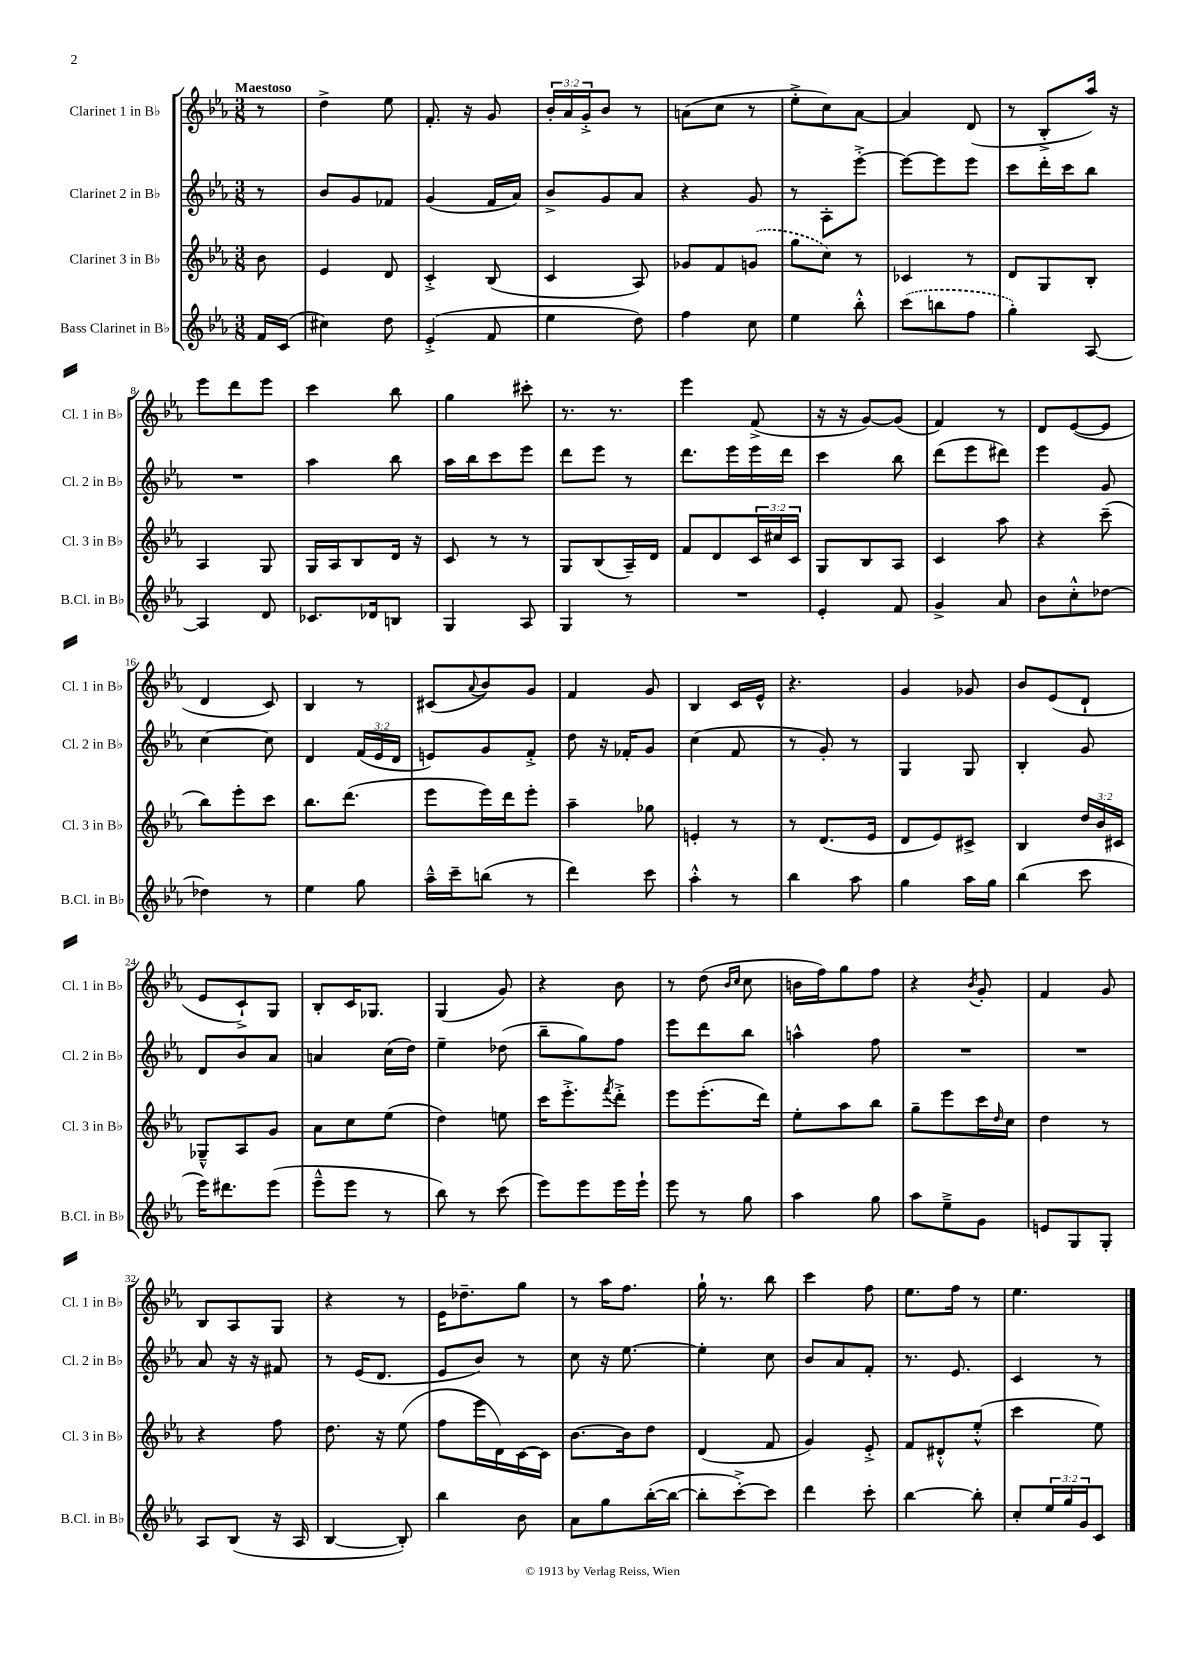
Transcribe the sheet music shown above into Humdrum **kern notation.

**kern	**kern	**kern	**kern
*part4	*part3	*part2	*part1
*staff4	*staff3	*staff2	*staff1
*I"Bass Clarinet in B♭	*I"Clarinet 3 in B♭	*I"Clarinet 2 in B♭	*I"Clarinet 1 in B♭
*I'B.Cl. in B♭	*I'Cl. 3 in B♭	*I'Cl. 2 in B♭	*I'Cl. 1 in B♭
*clefG2	*clefG2	*clefG2	*clefG2
*k[b-e-a-]	*k[b-e-a-]	*k[b-e-a-]	*k[b-e-a-]
*M3/8	*M3/8	*M3/8	*M3/8
=	=	=	=
!	!	!	!LO:TX:a:B:t=Maestoso
16f/LL	8b-\	8r	8r
(16c/JJ	.	.	.
=1	=1	=1	=1
4cc#X\)	4e-/	8b-/L	4dd^\
.	.	8g/	.
8dd\	8d/	8f-X/J	8ee-\
=2	=2	=2	=2
(4e-'^/	4c'^/	(4g/	8.f'/
.	.	.	16r
8f/	(8B-/	16f/LL	8g/
.	.	16a-/JJ)	.
=3	=3	=3	=3
4ee-\	4c/	8b-^/L	24b-'/LL
.	.	.	24a-/
.	.	.	24g'^/J
.	.	8g/	8b-/J
8dd\)	8A-/)	8a-/J	8r
=4	=4	=4	=4
4ff\	8g-X/L	4r	(8an\L
.	8f/	.	8cc\J
8cc\	(8gn/J	8g/	8r
=5	=5	=5	=5
4ee-\	8gg\L	8r	8ee-'^\L
.	8cc\J)	8A-'\L	8cc\)
8bb-'^^\	8r	[8eee-'^\J	[8a-\J
=6	=6	=6	=6
(8ccc\L	4c-X/	8eee-\L_	4a-/]
8bbn\	.	8eee-\]	.
8ff\J	8r	8eee-\J	(8d/
=7	=7	=7	=7
4gg'\)	8d/L	8ccc\L	8r
.	8G/	16ddd'\L	8B-'^/L
.	.	16ccc\J	.
[8A-/	8B-'/J	8bb-\J	16aa-/Jk)
.	.	.	16r
!!LO:LB:g=z
=8	=8	=8	=8
4A-/]	4A-/	4.r	8eee-\L
.	.	.	8ddd\
8d/	8G/	.	8eee-\J
=9	=9	=9	=9
8.c-X/L	16G/LL	4aa-\	4ccc\
.	16A-/J	.	.
.	8B-/	.	.
16d-X/k	.	.	.
8Bn/J	16d/Jk	8bb-\	8bb-\
.	16r	.	.
=10	=10	=10	=10
4G/	8c/	16aa-\LL	4gg\
.	.	16bb-\J	.
.	8r	8ccc\	.
8A-/	8r	8eee-\J	8ccc#X'\
=11	=11	=11	=11
4G/	8G/L	8ddd\L	8.r
.	(8B-/	8eee-\J	.
.	.	.	8.r
8r	16A-~/L)	8r	.
.	16d/JJ	.	.
=12	=12	=12	=12
4.r	8f/L	8.ddd\L	4eee-\
.	8d/	.	.
.	.	16eee-\L	.
.	24c/L	16eee-\	(8f^/
.	24cc#X/	.	.
.	.	16ddd\JJ	.
.	24c/JJ	.	.
=13	=13	=13	=13
4e-'/	8G/L	4ccc\	16r
.	.	.	16r
.	8B-/	.	[8g/L)
8f/	8A-/J	8bb-\	(8g/J]
=14	=14	=14	=14
4g^/	4c/	(8ddd\L	4f/)
.	.	8eee-\	.
8a-/	8aa-\	8ddd#X\J)	8r
=15	=15	=15	=15
8b-\L	4r	4eee-\	8d/L
8cc'^^\	.	.	([8e-/
[8dd-X\J	(8ccc~\	8g/	8e-/J]
!!LO:LB:g=z
=16	=16	=16	=16
4dd-X\]	8bb-\L)	[4cc\	4d/
.	8eee-'\	.	.
8r	8ccc\J	8cc\]	8c/)
=17	=17	=17	=17
4ee-\	8.bb-\L	4d/	4B-/
.	(8.ddd\J	.	.
8gg\	.	(24f/LL	8r
.	.	24e-/	.
.	.	24d/JJ	.
=18	=18	=18	=18
16aa-~^^\LL	8eee-\L	8en/L)	(8c#X/L
16ccc~\J	.	.	.
.	.	.	8qqa-/
(8bbn\J	16eee-\L)	8g/	8b-/)
.	16ddd\J	.	.
8r	8eee-'\J	8f'^/J	8g/J
=19	=19	=19	=19
4ddd\)	4aa-~\	8dd\	4f/
.	.	16r	.
.	.	16f-X'/KL	.
8ccc\	8gg-X\	8g/J	8g/
=20	=20	=20	=20
4aa-'^^\	4en'/	(4cc\	4B-/
8r	8r	8f/	16c/LL
.	.	.	16e-^^/JJ
=21	=21	=21	=21
4bb-\	8r	8r	4.r
.	(8.d/L	8g'/)	.
8aa-\	.	8r	.
.	16e-/Jk	.	.
=22	=22	=22	=22
4gg\	8d/L	4G/	4g/
.	8e-/)	.	.
16aa-\LL	8c#X^/J	8G/	8g-X/
16gg\JJ	.	.	.
=23	=23	=23	=23
(4bb-\	4B-/	4B-'/	8b-/L
.	.	.	(8e-/
8ccc\	24dd/LL	8g/	8d`/J
.	24b-/	.	.
.	24c#X/JJ	.	.
!!LO:LB:g=z
=24	=24	=24	=24
16eee-\KL)	8G-X~^^/L	8d/L	8e-/L
8.ddd#X\	.	.	.
.	8A-/	8b-/	8c`^/)
(8eee-\J	8g/J	8a-/J	8G/J
=25	=25	=25	=25
8eee-~^^\L	8a-\L	4an/	8B-'/L
8eee-\J	8cc\	.	16c/K
.	.	.	8.G-X/J
8r	(8ee-\J	(16cc\LL	.
.	.	16dd\JJ)	.
=26	=26	=26	=26
8bb-\)	4dd\)	4ee-~\	(4G/
8r	.	.	.
(8ccc\	8een\	(8dd-X\	8g/)
=27	=27	=27	=27
8eee-\L)	16ccc\KL	8bb-~\L	4r
.	8.eee-'^\	.	.
8eee-\	.	8gg\)	.
.	8qfff/	.	.
16eee-\L	8ddd'^\J	8ff\J	8b-\
16eee-`\JJ	.	.	.
=28	=28	=28	=28
8eee-\	8eee-\L	8eee-\L	8r
8r	(8.eee-'\	8ddd\	(8dd\
.	.	.	16qqb-/LL
.	.	.	16qqcc/JJ
8gg\	.	8bb-\J	8cc\
.	16ddd\Jk)	.	.
=29	=29	=29	=29
4aa-\	8ee-'\L	4aan^^\	16bn\LL
.	.	.	16ff\J)
.	8aa-\	.	8gg\
8gg\	8bb-\J	8ff\	8ff\J
=30	=30	=30	=30
8aa-\L	8gg~\L	4.r	4r
8ee-~^\	8eee-\	.	.
.	.	.	8qb-/
8g\J	16ccc\L	.	8g'/
.	16qqdd/	.	.
.	16cc\JJ	.	.
=31	=31	=31	=31
8en/L	4dd\	4.r	4f/
8G/	.	.	.
8G'/J	8r	.	8g/
!!LO:LB:g=z
=32	=32	=32	=32
8A-/L	4r	8a-/	8B-/L
(8B-/J	.	16r	8A-/
.	.	16r	.
16r	8ff\	8f#X/	8G/J
16A-/	.	.	.
=33	=33	=33	=33
[4B-/	8.dd\	8r	4r
.	.	(16e-/KL	.
.	16r	8.d/J	.
8B-'/])	(8ee-\	.	8r
=34	=34	=34	=34
4bb-\	8ff\L	8e-/L	16e-\KL
.	.	.	8.dd-X~\
.	16eee-\L	8b-/J)	.
.	16d\)	.	.
8b-\	[16c\	8r	8gg\J
.	16c\JJ]	.	.
=35	=35	=35	=35
8a-\L	[8.b-\L	8cc\	8r
8gg\	.	16r	16aa-\KL
.	16b-\k]	[8.ee-\	8.ff\J
([16bb-'\L	8dd\J	.	.
16bb-\JJ_	.	.	.
=36	=36	=36	=36
8bb-'\L]	(4d/	4ee-'\]	16gg`\
.	.	.	8.r
[8ccc'^\)	.	.	.
8ccc\J]	8f/	8cc\	8bb-\
=37	=37	=37	=37
4ddd\	4g/)	8b-/L	4ccc\
.	.	8a-/	.
8ccc'\	8e-'^/	8f'/J	8ff\
=38	=38	=38	=38
[4bb-\	8f/L	8.r	8.ee-\L
.	8d#X'^^/	.	.
.	.	8.e-/	16ff\Jk
8bb-'\]	(8ee-'^^/J	.	8r
=39	=39	=39	=39
8cc'/L	4ccc\	4c/	4.ee-\
24ee-/L	.	.	.
24gg/	.	.	.
24g/J	.	.	.
8c/J	8ee-\)	8r	.
==	==	==	==
*-	*-	*-	*-
